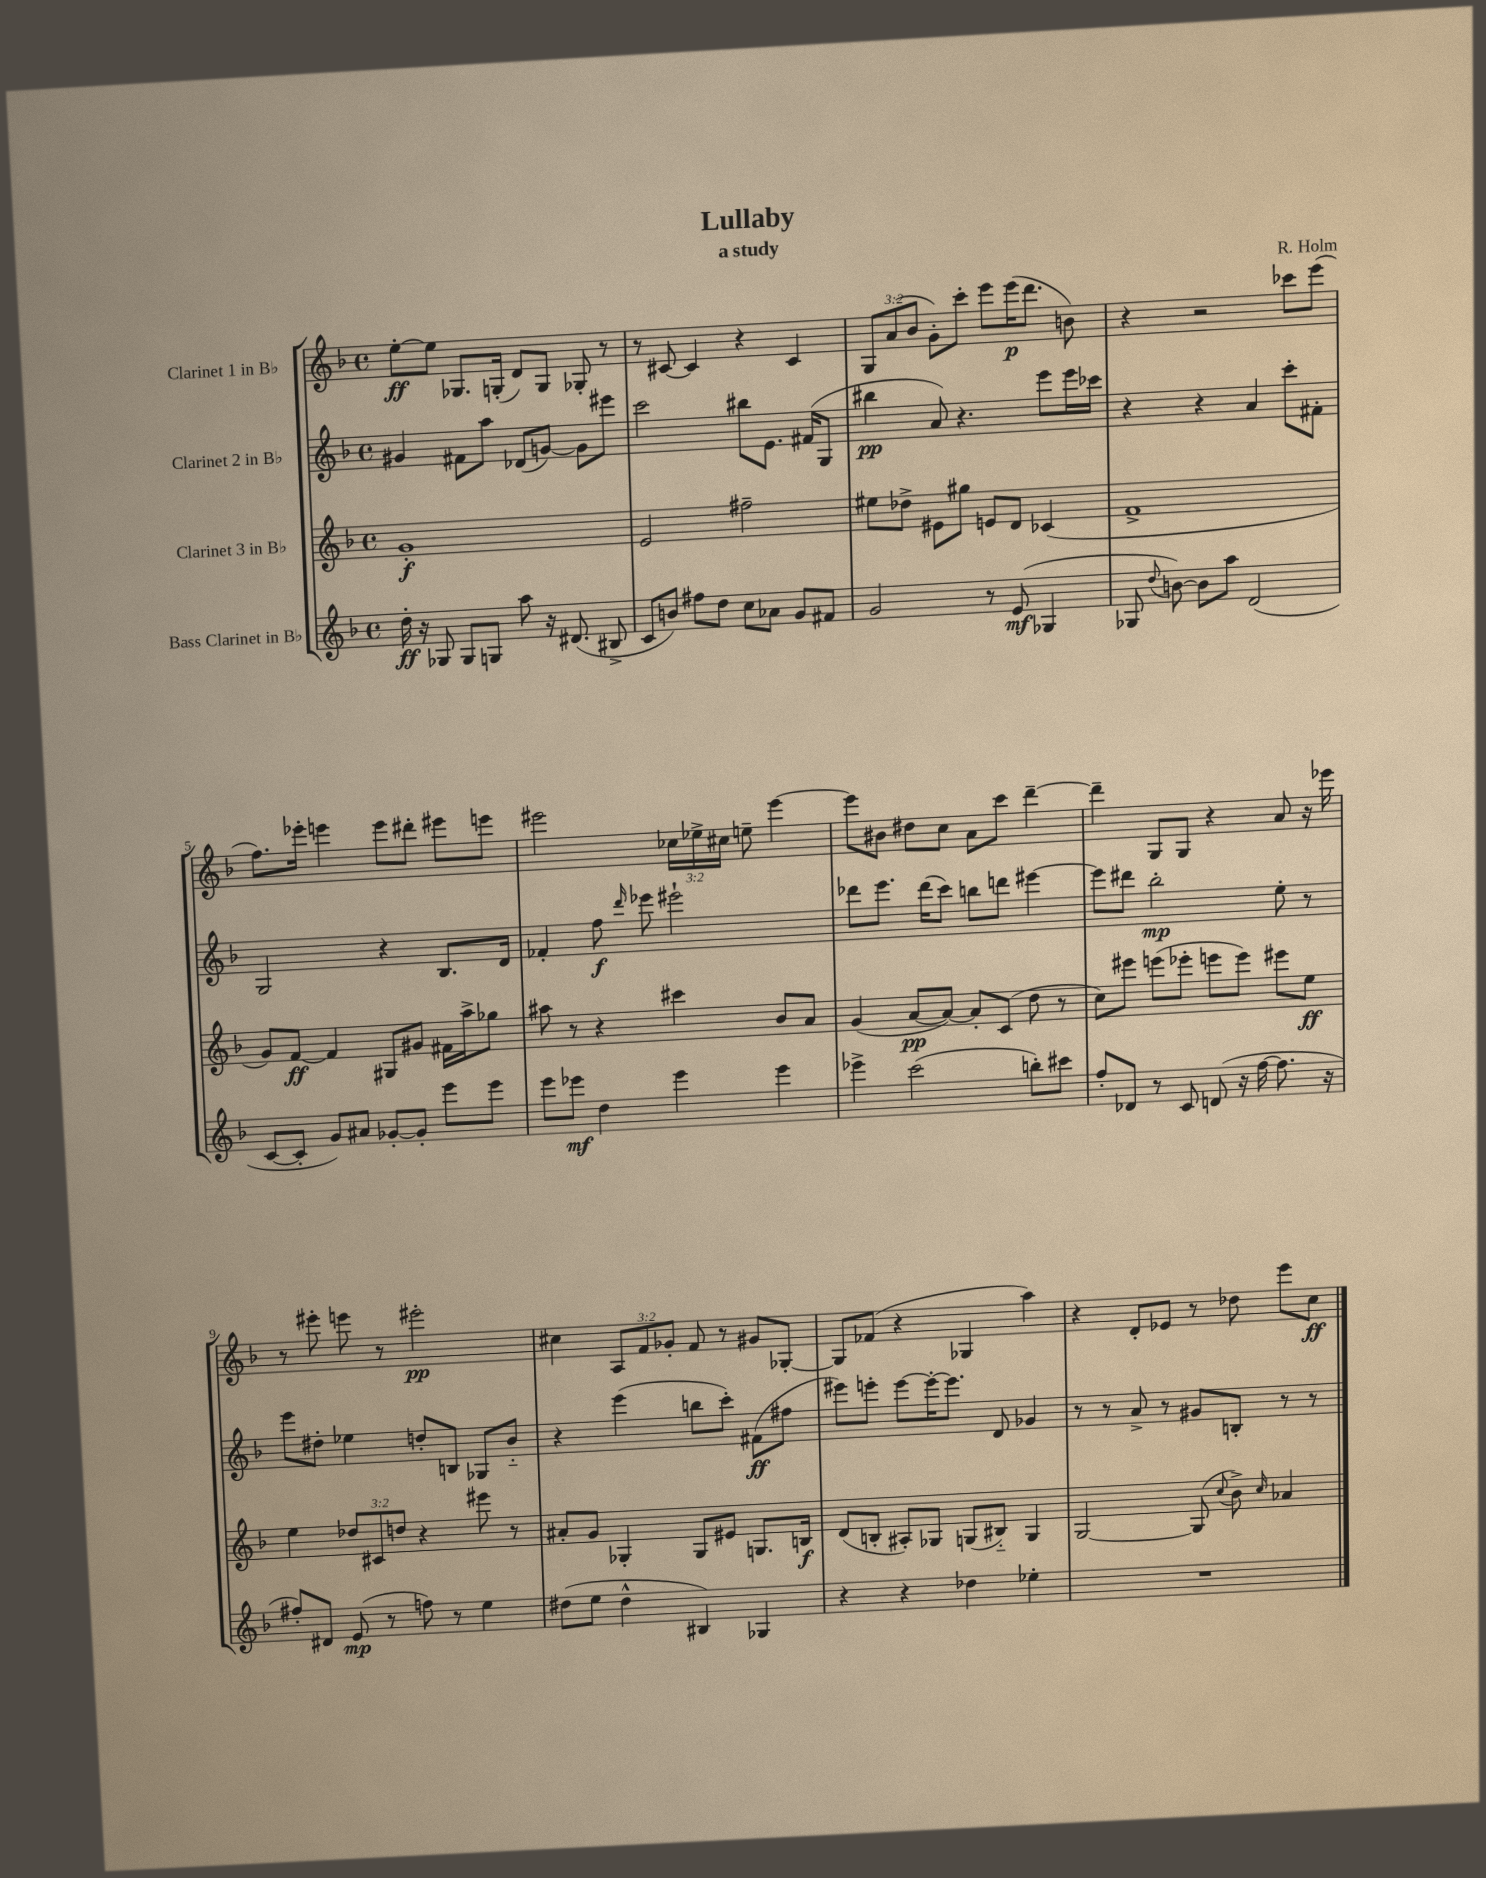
\header { title = "Lullaby" composer = "R. Holm" subtitle = "a study" }
<<
\new StaffGroup <<
\new Staff = "s0" \with { instrumentName = "Clarinet 1 in Bb" } {
    \clef treble \key f \major \defaultTimeSignature \time 4/4 \override Staff.TupletNumber.text = #tuplet-number::calc-fraction-text
    \autoBeamOff e''8[~-.\ff e''8] ges8.[ g16]-.( d'8[) g8] ges8-. r8 |
    r8 cis'8~ cis'4 r4 cis'4 |
    \tuplet 3/2 { g8[ a'8( bes'8] } g'8[-.) c'''8]-. e'''8[ e'''16\p( d'''8.] b'8) |
    r4 r2 ces'''8[ e'''8]( |
    f''8.[) ees'''16]-. e'''4 e'''8[ dis'''8]-. eis'''8[ e'''8] |
    eis'''2 \tuplet 3/2 { ces''16[ ees''16-> cis''16] } e''8-- eis'''4~ |
    eis'''8[ bis'8] dis''8[ c''8] a'8[ c'''8] d'''4~-- |
    d'''4-- g8[ g8] r4 a'8 r16 ees'''16 |
    r8 eis'''8-. e'''8 r8 eis'''2-.\pp |
    cis''4 \tuplet 3/2 { a8[ f'8 ges'8]-. } f'8 r8 gis'8[ ges8]~-. |
    ges8[ fes'8]( r4 ges4 a''4) |
    r4 d'8[-. ees'8] r8 des''8 e'''8[ c''8]\ff \bar "|." |
}
\new Staff = "s1" \with { instrumentName = "Clarinet 2 in Bb" } {
    \clef treble \key f \major \defaultTimeSignature \time 4/4
    \autoBeamOff gis'4 fis'8[ a''8] des'8[( g'8]~) g'8[ eis'''8] |
    c'''2 bis''8[ e'8.] fis'16[( g8] |
    bis''4\pp a'8) r4. e'''8[ e'''16 ces'''16] |
    r4 r4 a'4 c'''8[-. fis'8]-. |
    g2 r4 bes8.[ d'16] |
    fes'4-. f''8\f \grace { d'''16 } ees'''8 eis'''2-! |
    des'''8[ e'''8.] des'''16[( c'''8]) b''8[ d'''8] eis'''4~ |
    eis'''8[ dis'''8] bes''2-.\mp e''8-. r8 |
    e'''8[ dis''8]-. ees''4 d''8[-. b8] ges8[ bes'8]-_ |
    r4 e'''4( b''8[ c'''8]-.) fis'8[\ff( fis''8] |
    eis'''8[) e'''8]-. e'''8[~ e'''16~-. e'''8.] d'8 ges'4 |
    r8 r8 a'8-> r8 gis'8[ b8]-. r8 r8 \bar "|." |
}
\new Staff = "s2" \with { instrumentName = "Clarinet 3 in Bb" } {
    \clef treble \key f \major \defaultTimeSignature \time 4/4 \override Staff.TupletNumber.text = #tuplet-number::calc-fraction-text
    \autoBeamOff g'1-.\f |
    e'2 fis''2-- |
    eis''8[ des''8]-> eis'8[ gis''8] e'8[ d'8] ces'4( |
    f'1-> |
    g'8[) f'8]~\ff f'4 gis8[ gis'8] fis'16[ a''16-> ges''8] |
    ais''8 r8 r4 cis'''4 bes'8[ a'8] |
    g'4( a'8[~\pp a'8]~) a'8[-. c'8]( d''8 r8 |
    c''8[) eis'''8] e'''8[( ees'''8]-. e'''8[ e'''8]) eis'''8[ e''8]\ff |
    e''4 \tuplet 3/2 { des''8[ cis'8 d''8] } r4 eis'''8 r8 |
    ais'8[-. g'8] ges4-. ges8[ eis'8] g8.[ b16]\f |
    d'8[( b8]-. ais8[-.) ges8] g8[( bis8]-_) g4 |
    g2~ g8( \appoggiatura { c''8 } bes'8->) \grace { c''16 } aes'4 \bar "|." |
}
\new Staff = "s3" \with { instrumentName = "Bass Clarinet in Bb" } {
    \clef treble \key f \major \defaultTimeSignature \time 4/4
    \autoBeamOff d''16-.\ff r16 ges8 ges8[ g8] a''8 r16 dis'8.( bis8-> |
    c'8[ b'8]) fis''8[ d''8] c''8[ aes'8] g'8[ fis'8] |
    g'2 r8 e'8\mf( ges4 |
    ges8 \appoggiatura { d''8 } b'8~) b'8[ a''8] d'2( |
    c'8[~ c'8]-. g'8[) ais'8] ges'8[~-. ges'8]-. e'''8[ e'''8] |
    e'''8[ ees'''8]\mf d''4 ees'''4 ees'''4 |
    ees'''4-> c'''2( b''8[-.) cis'''8] |
    f''8[-. des'8] r8 c'8 d'8( r16 f''16~ f''8. r16 |
    fis''8[-.) dis'8] e'8\mp( r8 f''8) r8 e''4 |
    dis''8[( e''8] dis''4-^ bis4) ges4 |
    r4 r4 des''4 ees''4-. |
    R1 \bar "|." |
}
>>
>>
